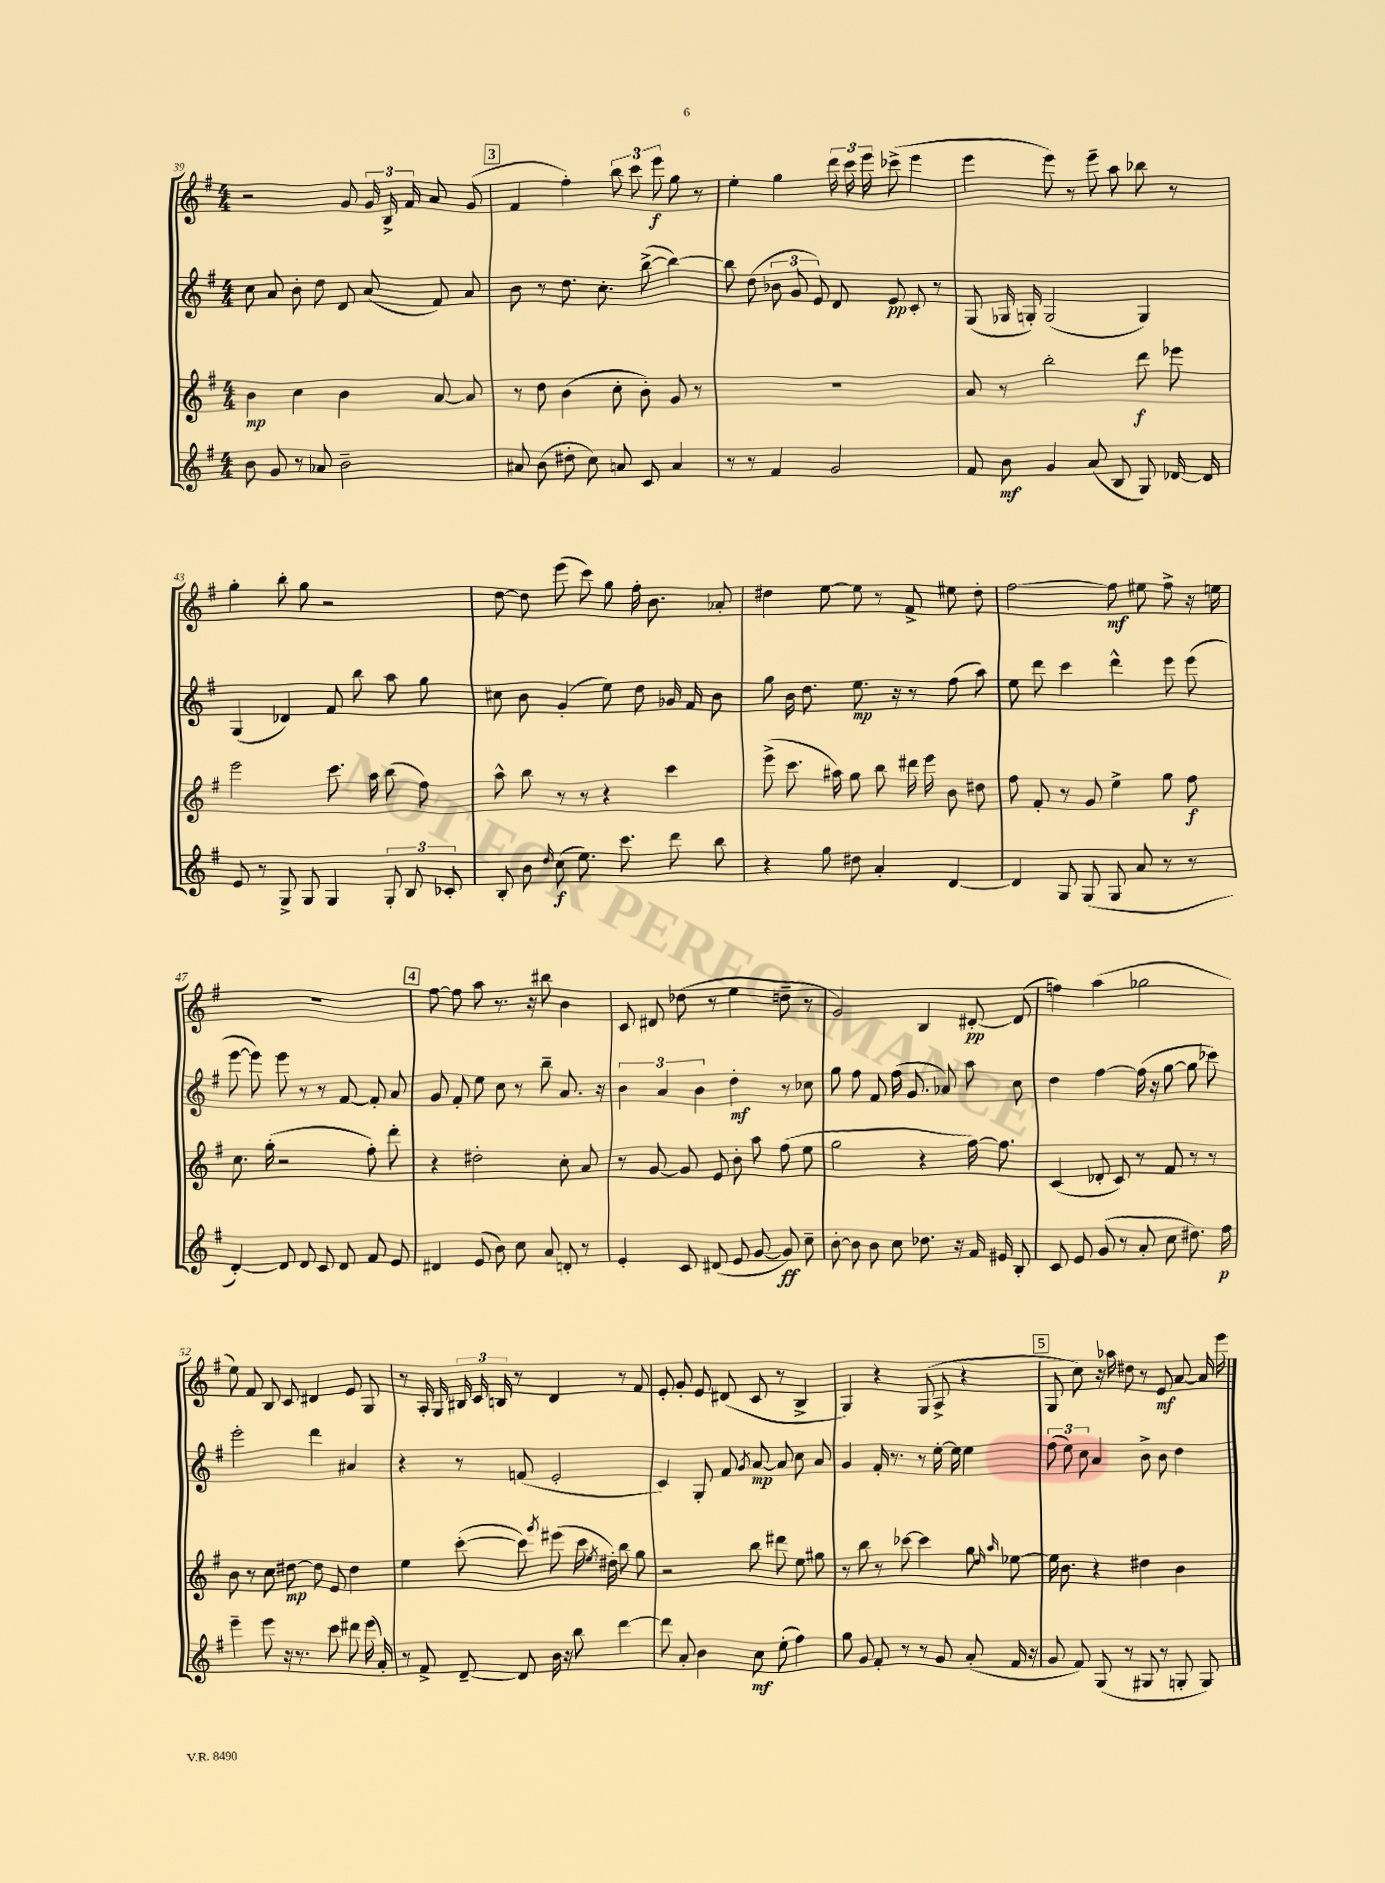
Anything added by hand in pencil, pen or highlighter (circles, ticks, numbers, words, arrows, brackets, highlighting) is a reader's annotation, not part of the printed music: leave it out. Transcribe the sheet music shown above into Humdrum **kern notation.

**kern	**dynam	**kern	**dynam	**kern	**dynam	**kern	**dynam
*part4	*part4	*part3	*part3	*part2	*part2	*part1	*part1
*staff4	*staff4	*staff3	*staff3	*staff2	*staff2	*staff1	*staff1
*clefG2	*	*clefG2	*	*clefG2	*	*clefG2	*
*k[f#]	*	*k[f#]	*	*k[f#]	*	*k[f#]	*
*M4/4	*	*M4/4	*	*M4/4	*	*M4/4	*
=39	=39	=39	=39	=39	=39	=39	=39
8b\	.	4b\	mp	8cc\	.	2r	.
8g/	.	.	.	8a/	.	.	.
8r	.	4cc\	.	8b'\	.	.	.
8a-X/	.	.	.	8dd\	.	.	.
2b~\	.	4b\	.	8d/	.	8g/	.
.	.	.	.	(8a/	.	24g/	.
.	.	.	.	.	.	24B^/	.
.	.	.	.	.	.	24f#/	.
.	.	[8a/	.	8f#/)	.	8a/	.
.	.	8a/]	.	8a/	.	(8g/	.
!!LO:REH:place=s1:t=3
=40	=40	=40	=40	=40	=40	=40	=40
8a#X/	.	8r	.	8b\	.	4f#/	.
(8b\	.	8dd\	.	8r	.	.	.
8dd#X'\	.	(4b\	.	8.dd\	.	4ff#'\)	.
8cc\)	.	.	.	.	.	.	.
.	.	.	.	8.cc'\	.	.	.
8an/	.	8cc'\	.	.	.	12bb\	.
.	.	.	.	.	.	12ccc\	.
8c/	.	8b'\)	.	([8bb^\	.	.	.
.	.	.	.	.	.	12eee\	f
4a/	.	8g/	.	4bb\_)	.	8gg\	.
.	.	8r	.	.	.	8r	.
=41	=41	=41	=41	=41	=41	=41	=41
8r	.	1r	.	8bb\]	.	4ee'\	.
8r	.	.	.	(8dd\	.	.	.
4f#/	.	.	.	12b-X\	.	4gg\	.
.	.	.	.	12g/	.	.	.
.	.	.	.	12e/)	.	.	.
2g/	.	.	.	8d/	.	24ddd\	.
.	.	.	.	.	.	24ccc\	.
.	.	.	.	.	.	24eee\	.
.	.	.	.	8e/	pp	(8ccc-X^\	.
.	.	.	.	8c'/	.	4eee\	.
.	.	.	.	8r	.	.	.
=42	=42	=42	=42	=42	=42	=42	=42
8f#/	.	8a/	.	(8G/	.	4eee\	.
8b\	mf	8r	.	16G-X/	.	.	.
.	.	.	.	16Gn'/)	.	.	.
4g/	.	2bb'\	.	(2G/	.	8eee\)	.
.	.	.	.	.	.	8r	.
(8a/	.	.	.	.	.	8eee~\	.
8B/	.	.	.	.	.	8aa\	.
8G/)	.	8ddd\	f	4G/)	.	8bb-X\	.
[16d-X/	.	8eee-X\	.	.	.	8r	.
16d-/]	.	.	.	.	.	.	.
!!LO:LB:g=z
=43	=43	=43	=43	=43	=43	=43	=43
8e/	.	2eee\	.	(4G/	.	4gg'\	.
8r	.	.	.	.	.	.	.
8G^/	.	.	.	4d-X/)	.	8bb'\	.
8G/	.	.	.	.	.	8gg\	.
4G/	.	8.ccc\	.	8f#/	.	2r	.
.	.	.	.	8bb\	.	.	.
.	.	16aa\	.	.	.	.	.
12G'/	.	(8bb\	.	8aa\	.	.	.
12B/	.	.	.	.	.	.	.
.	.	8ff#\)	.	8gg\	.	.	.
12c-X'/	.	.	.	.	.	.	.
=44	=44	=44	=44	=44	=44	=44	=44
8B'/	.	8aa^^\	.	8cc#X\	.	[8dd\	.
8b\	.	8bb\	.	8b\	.	8dd\]	.
16qqdd/	.	.	.	.	.	.	.
(8cc\	f	8r	.	(4g'/	.	(8eee\	.
8.ee\)	.	8r	.	.	.	8ccc\)	.
.	.	4r	.	8ee\)	.	8gg\	.
8.ccc\	.	.	.	.	.	.	.
.	.	.	.	8dd\	.	16ff#'\	.
.	.	.	.	.	.	8.b\	.
8ddd\	.	4ccc\	.	16g-X/	.	.	.
.	.	.	.	16f#/	.	.	.
8bb\	.	.	.	8b\	.	8a-X'/	.
=45	=45	=45	=45	=45	=45	=45	=45
4r	.	(8eee^\	.	8gg\	.	4dd#X\	.
.	.	8.ccc\	.	16b\	.	.	.
.	.	.	.	8.dd\	.	.	.
8gg\	.	.	.	.	.	[8ee\	.
.	.	16aa#X\)	.	.	.	.	.
8dd#X\	.	8gg\	.	8.ee\	mp	8ee\]	.
4a'/	.	8bb\	.	.	.	8r	.
.	.	.	.	16r	.	.	.
.	.	16ddd#X\	.	8r	.	8f#^/	.
.	.	16eee\	.	.	.	.	.
[4d/	.	8b\	.	(8ff#\	.	8ee#X\	.
.	.	8dd#X\	.	8aa\)	.	8dd#'\	.
=46	=46	=46	=46	=46	=46	=46	=46
4d/]	.	8ff#\	.	8ee\	.	[2ff#\	.
.	.	8f#'/	.	8ddd\	.	.	.
8G/	.	8r	.	4ccc\	.	.	.
(8G/	.	8g/	.	.	.	.	.
8G/	.	4ee^\	.	4ddd^^\	.	8ff#\]	mf
8a/	.	.	.	.	.	8ee#X\	.
8r	.	8gg\	.	8eee\	.	8ff#^\	.
8r	.	8ff#\	f	(8eee\	.	16r	.
.	.	.	.	.	.	16een\	.
!!LO:LB:g=z
=47	=47	=47	=47	=47	=47	=47	=47
[4d'/)	.	8.cc\	.	[8eee\	.	1r	.
.	.	.	.	8eee\])	.	.	.
.	.	(16gg'\	.	.	.	.	.
8d/]	.	2r	.	8eee\	.	.	.
8d/	.	.	.	8r	.	.	.
8c/	.	.	.	8r	.	.	.
8d/	.	.	.	[8f#/	.	.	.
8f#/	.	8ff#'\)	.	8f#'/]	.	.	.
8e/	.	8ddd'\	.	8a/	.	.	.
!!LO:REH:place=s1:t=4
=48	=48	=48	=48	=48	=48	=48	=48
4d#X/	.	4r	.	8g/	.	[8ff#\	.
.	.	.	.	8f#'/	.	8ff#\]	.
(8e/	.	2dd#X'\	.	8ee\	.	8aa\	.
8b\)	.	.	.	8cc\	.	8.r	.
8cc\	.	.	.	8r	.	.	.
.	.	.	.	.	.	16r	.
8a/	.	.	.	8bb~\	.	8bb#X\	.
8dn'/	.	8cc'\	.	8.a/	.	4b\	.
8r	.	8a/	.	.	.	.	.
.	.	.	.	16r	.	.	.
=49	=49	=49	=49	=49	=49	=49	=49
4e'/	.	8r	.	6b\	.	8c/	.
.	.	[8g/	.	.	.	8d#X/	.
.	.	.	.	6a/	.	.	.
8c/	.	8g/]	.	.	.	(8dd-X\	.
.	.	.	.	6b\	.	.	.
(8d#X/	.	8e/	.	.	.	8r	.
8e/	.	8b'\	.	4dd'\	mf	4ee\	.
[8g/	.	8aa\	.	.	.	.	.
8g/])	ff	(8ff#\	.	8r	.	8ddn~\	.
8cc~\	.	8ee\	.	8cc-X\	.	8r	.
=50	=50	=50	=50	=50	=50	=50	=50
[8b'\	.	2gg\	.	8gg\	.	2g/)	.
8b\]	.	.	.	8ff#\	.	.	.
8b\	.	.	.	8f#/	.	.	.
8cc\	.	.	.	(16ff#\	.	.	.
.	.	.	.	8.g/	.	.	.
8.dd-X\	.	4r	.	.	.	4B/	.
.	.	.	.	8a-X/)	.	.	.
16r	.	.	.	.	.	.	.
16f#/	.	[16ff#\)	.	8aa\	.	[8d#X'/	pp
16e#X/	.	8.ff#\]	.	.	.	.	.
8B'/	.	.	.	8cc\	.	(8d#/]	.
=51	=51	=51	=51	=51	=51	=51	=51
8c/	.	(4c/	.	4dd\	.	4ffn\)	.
8e/	.	.	.	.	.	.	.
(8g/	.	8d-X'/	.	[4ff#\	.	(4aa\	.
8r	.	8c/)	.	.	.	.	.
8a'/	.	8r	.	(16ff#\]	.	2gg-X\	.
.	.	.	.	16r	.	.	.
8cc\	.	8f#/	.	[8gg\	.	.	.
8.dd#X\)	.	8r	.	8gg\]	.	.	.
.	.	8r	.	8ccc-X\)	.	.	.
16ff#\	p	.	.	.	.	.	.
!!LO:LB:g=z
=52	=52	=52	=52	=52	=52	=52	=52
4eee~\	.	8b\	.	2eee'\	.	8ee\)	.
.	.	8r	.	.	.	8f#/	.
8eee\	.	8cc\	.	.	.	8B/	.
16r	.	[8dd#X\	mp	.	.	8c/	.
8.r	.	.	.	.	.	.	.
.	.	8dd#\]	.	4ddd\	.	4d#X/	.
8ccc\	.	8e/	.	.	.	.	.
8ddd#X\	.	4dd#\	.	4a#X/	.	8e/	.
(16eee\	.	.	.	.	.	8G/	.
16a'/)	.	.	.	.	.	.	.
=53	=53	=53	=53	=53	=53	=53	=53
8r	.	4ee\	.	4r	.	8r	.
8f#^/	.	.	.	.	.	16A'/	.
.	.	.	.	.	.	16G/	.
[8d~/	.	([8ccc'\	.	8r	.	24B#X/	.
.	.	.	.	.	.	24c/	.
.	.	.	.	.	.	24Bn/	.
8d/]	.	8ccc\])	.	(8fn/	.	8r	.
.	.	8qggg/	.	.	.	.	.
16b\	.	(8eee#X\	.	2e'/	.	4d/	.
16r	.	.	.	.	.	.	.
8bb\	.	16ccc\	.	.	.	.	.
.	.	8qee/	.	.	.	.	.
.	.	16dd#X'\)	.	.	.	.	.
[4ddd\	.	8bb\	.	.	.	8r	.
.	.	8gg\	.	.	.	8f#/	.
=54	=54	=54	=54	=54	=54	=54	=54
8ddd\]	.	2r	.	4c/)	.	8e'/	.
8a'/	.	.	.	.	.	8g'/	.
4b\	.	.	.	8G'/	.	8e/	.
.	.	.	.	8f#/	.	(8d#X/	.
.	.	.	.	8qg/	.	.	.
8cc\	mf	8bb\	.	[8a/	mp	8c/	.
(8ee'\	.	8ddd#X\	.	8a/]	.	8r	.
4ff#\)	.	8ee\	.	8cc\	.	4B^/	.
.	.	8gg#X\	.	8a/	.	.	.
=55	=55	=55	=55	=55	=55	=55	=55
8gg\	.	8r	.	4g/	.	4G/)	.
8g/	.	8bb\	.	.	.	.	.
8f#'/	.	8r	.	16f#'/	.	4r	.
.	.	.	.	8.r	.	.	.
8r	.	[8ccc-X\	.	.	.	.	.
8r	.	4ccc-\]	.	8r	.	(8G/	.
8g/	.	.	.	[16ee'\	.	8A^/	.
.	.	.	.	16ee\]	.	.	.
(8a'/	.	8gg\	.	4ee\	.	4r	.
.	.	16qqdd/	.	.	.	.	.
.	.	16qqaa/	.	.	.	.	.
16f#/	.	[8ee-X\	.	.	.	.	.
16r	.	.	.	.	.	.	.
!!LO:REH:place=s1:t=5
=56	=56	=56	=56	=56	=56	=56	=56
8g/	.	16ee-\]	.	(12ff#\	.	8G/	.
.	.	8.b\	.	.	.	.	.
.	.	.	.	12ee\)	.	.	.
8f#/)	.	.	.	.	.	8cc\)	.
.	.	.	.	12cc\	.	.	.
(8G/	.	4r	.	4a/	.	16r	.
.	.	.	.	.	.	16aa-X\	.
8r	.	.	.	.	.	8dd#X\	.
8G#X/	.	4dd#X\	.	8b^\	.	8r	.
8r	.	.	.	8b\	.	8e/	mf
8Gn'/	.	4b\	.	4dd\	.	[8a/	.
8G/)	.	.	.	.	.	16a/]	.
.	.	.	.	.	.	16eee\	.
==	==	==	==	==	==	==	==
*-	*-	*-	*-	*-	*-	*-	*-
